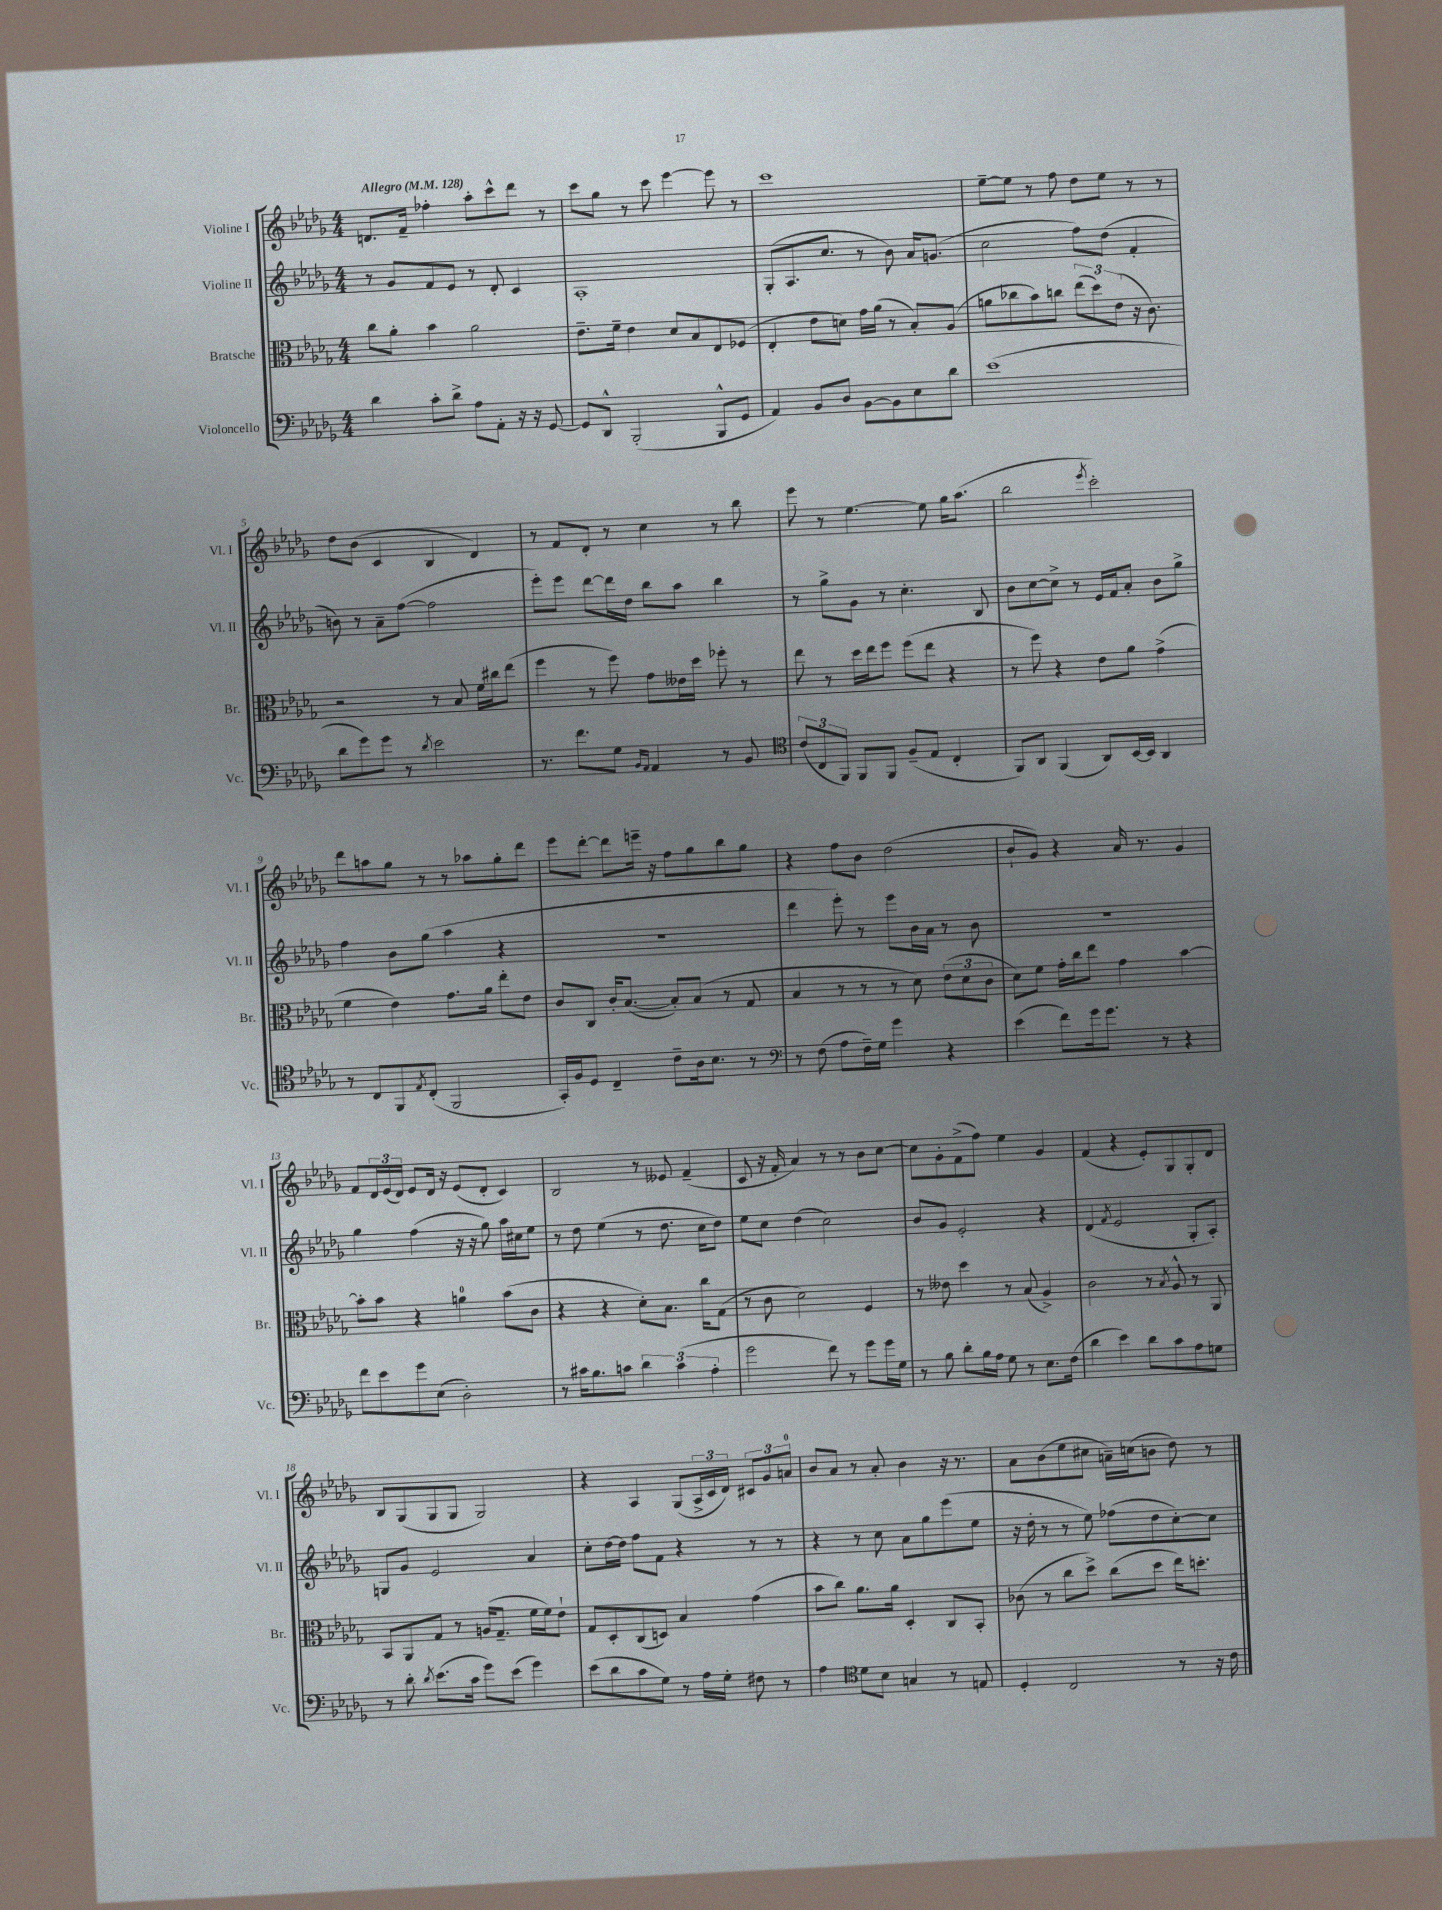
<<
\new StaffGroup <<
\new Staff = "s0" \with { instrumentName = "Violine I" shortInstrumentName = "Vl. I" } {
    \clef treble \key des \major \numericTimeSignature \time 4/4 \tempo "Allegro" 4 = 128
    d'8. f'16-- fes''4-. aes''8-. c'''8-^ des'''8 r8 |
    c'''8 ges''8 r8 c'''8 ees'''4~ ees'''8 r8 |
    c'''1 |
    ees''8~-- ees''8 r8 f''8 des''8 ees''8 r8 r8 |
    des''8 bes'8( c'4 bes4 des'4) |
    r8 f'8 des'8-. r8 c''4 r8 bes''8 |
    ees'''8 r8 ees''4.~ ees''8 ges''16 aes''8.( |
    bes''2 \acciaccatura { ees'''8 } c'''2-.) |
    des'''8 a''8 ges''8 r8 r8 aes''8 ges''8-. des'''8 |
    ees'''8 des'''8~-. des'''8 e'''16-- r16 f''8 ges''8 bes''8 ges''8 |
    r4 f''8 bes'8 des''2( |
    bes'8-! ges'8) r4 aes'16 r8. ges'4 |
    f'8 \tuplet 3/2 { des'16 ees'16( des'16) } ees'8 des'16 r16 ees'8( des'8-. c'4) |
    bes2 r8 eeses'8 f'4--( |
    c'8 r16 f'16-. aes'4) r8 r8 bes'8 c''8~ |
    c''8 ges'8-. f'8->( f''8) ees''4 ges'4 |
    f'4( r4 ees'8-.) ges8 ges8-. des'8 |
    bes8 ges8( ges8 ges8 ges2) |
    r4 aes4 ges8( \tuplet 3/2 { aes16-> c'16 des'16) } \tuplet 3/2 { cis'8 ges'8 a'8-0 } |
    bes'8 aes'8 r8 aes'8-. bes'4 r16 r8. |
    aes'8 bes'8( ees''8 cis''8 a'16--) c''16( b'8 des''8) r8 \bar "|." |
}
\new Staff = "s1" \with { instrumentName = "Violine II" shortInstrumentName = "Vl. II" } {
    \clef treble \key des \major \numericTimeSignature \time 4/4
    r8 ges'8 f'8 ees'8 r8 des'8-. c'4 |
    aes1-. |
    ges8-.( aes8. c''8. r8 bes'8) aes'16 g'8.( |
    c''2 f''8) des''8( f'4-. |
    b'8) r8 aes'8-- f''8~( f''2 |
    ees'''8-.) ees'''8 des'''8~ des'''16 des''16 bes''8 aes''8 bes''4 |
    r8 ges''8-> ges'8 r8 c''4.-. bes8 |
    bes'8 c''8~ c''8-> r8 ees'16 f'16 aes'8-. bes'8 ges''8-> |
    f''4 bes'8 ges''8( aes''4 r4 |
    r1 |
    des'''4 ees'''8-.) r8 ees'''8 bes'16 aes'16 r8 bes'8 |
    R1 |
    ges''4 f''4( r16 r16 ges''8) aes''16 cis''16 ees''8 |
    r8 des''8 ees''4( r8 des''8. c''16 des''8) |
    ees''8 c''8 des''4( c''2) |
    bes'8 ges'8 ees'2-. r4 |
    des'4( \acciaccatura { f'8 } ees'2 ges8-. aes8-.) |
    g8 ges'8 ees'2 aes'4 |
    c''8-. des''16~ des''16 f''8 f'8 r4 r8 r8 |
    r4 r8 c''8 aes'8 ges''8 ees'''8( ees''8 |
    r16 des''16-. r8 r8 ees''8) fes''8( des''8 c''8~-.) c''8 \bar "|." |
}
\new Staff = "s2" \with { instrumentName = "Bratsche" shortInstrumentName = "Br." } {
    \clef alto \key des \major \numericTimeSignature \time 4/4
    c''8 aes'8-. bes'4 aes'2 |
    ees'8.-- f'16-- ees'4 des'8 bes8 ees8 fes8( |
    ees4-. ees'8 d'8) ges'16 aes'16( r8 bes8-.) aes8( |
    a'8 ces''8 bes'8) c''8 \tuplet 3/2 { ees''8( des''8) ees'8( } r16 c'8.) |
    r2 r8 bes8 f'16 cis''16 ees''8( |
    f''4 r8 f''8) ges'8 eeses'16 des''16 fes''8-. r8 |
    ees''8 r8 des''16 ees''16 f''8 f''8( ees''8 r4 |
    r8 f''8) r4 ees'8 aes'8 ges'4->( |
    f'4 ees'4) ges'8. aes'16 ees''8-. ees'8 |
    c'8 c8 c'16-. bes8.~( bes8-.) bes8( r8 ges8 |
    bes4 r8 r8 r8 des'8) \tuplet 3/2 { ees'8( des'8 c'8 } |
    des'8) f'8 ges'16-. c''16 ees''8 ges'4 bes'4~ |
    bes'8-. bes'8 r4 a'4-0 bes'8( c'8 |
    r4 r4 des'8-.) bes8. c''16 ges8( |
    r8 c'8 des'2) f4 |
    r8 eeses'8 des''4 r8 bes8( aes4->) |
    c'2 r8 \acciaccatura { bes8 } aes8-^ r8 aes,8 |
    bes,8 aes,8 ges8 r8 a16( ges8.-- f'16 f'16) ees'8-! |
    ges8 des8-. c8( d8) bes4 ges'4( |
    bes'8 c''8) aes'8. aes'16 des4-. c8 bes,8-. |
    ces'8( r8 c''8 des''8->) c''8( des''8 ees''16) d''8.-. \bar "|." |
}
\new Staff = "s3" \with { instrumentName = "Violoncello" shortInstrumentName = "Vc." } {
    \clef bass \key des \major \numericTimeSignature \time 4/4
    des'4 c'8-. des'8-> aes8 aes,8-. r16 r16 ges,8~ |
    ges,8 des,8-^ bes,,2-.( bes,,8-^ ges,8 |
    aes,4) bes,8 des8 bes,8~ bes,8 ees8 des'8 |
    ees'1( |
    des'8 ges'8) ges'8 r8 \acciaccatura { des'8 } ees'2 |
    r8. f'8. ges8 \grace { bes,16 aes,16 } aes,4 r8 bes,8 |
    \clef tenor \tuplet 3/2 { c'8( c8 f,8) } f,8 f,8 f8--( ees8 c4-. |
    f,8) aes,8 f,4( aes,8) bes,16~ bes,16 aes,4 |
    r8 c8 f,8 \acciaccatura { ees8 } c8-.( f,2 |
    ges,16-.) f16 des8 c4-- c'8-- aes16 bes8. r8 |
    \clef bass r8 f8( aes8 f16--) ges16 ges'4 r4 |
    ees'4( f'8) ges'16 ges'8. r8 r4 |
    f'8 ees'8 ges'8 ees8( des2-.) |
    r8 cis'16 bes8. c'8 \tuplet 3/2 { des'4 c'4( aes4-. } |
    ges'2 f'8) r8 ges'8 ges'16 ges16 |
    r8 bes8 des'8-. bes16 aes16 ges8 r8 ees8. f16( |
    des'4 ees'4) des'8 c'8 aes8 g8 |
    r8 des'8-. \acciaccatura { des'8 } ees'8.( c'16 ges'8) ees'8( ges'4) |
    ees'8( des'8 c'8 ges8) r8 aes16 ges16-. fis8 r8 |
    aes4 \clef tenor des'8 bes8 g4 r8 e8 |
    des4-. c2 r8 r16 c'16 \bar "|." |
}
>>
>>
